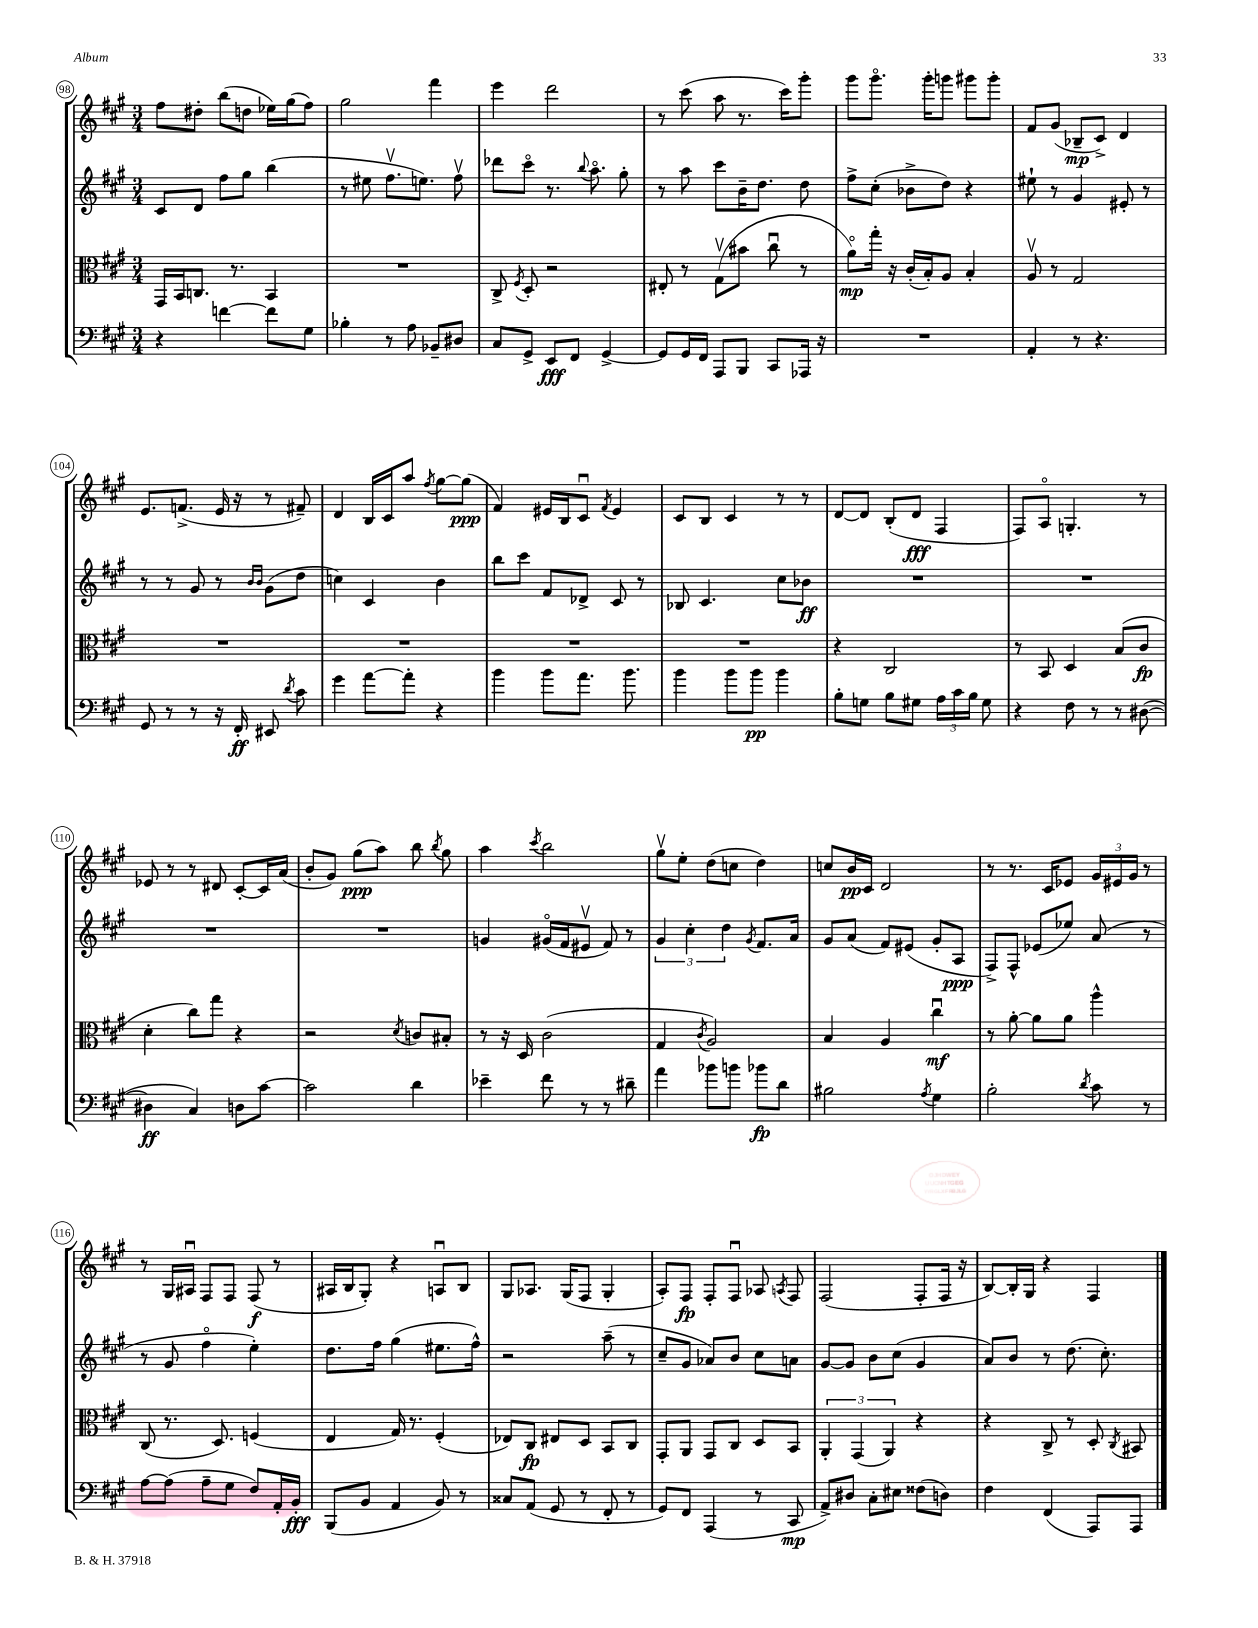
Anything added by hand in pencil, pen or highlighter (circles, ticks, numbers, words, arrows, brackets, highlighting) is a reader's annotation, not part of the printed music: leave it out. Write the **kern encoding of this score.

**kern	**dynam	**kern	**dynam	**kern	**dynam	**kern	**dynam
*part4	*part4	*part3	*part3	*part2	*part2	*part1	*part1
*staff4	*staff4	*staff3	*staff3	*staff2	*staff2	*staff1	*staff1
*clefF4	*	*clefC3	*	*clefG2	*	*clefG2	*
*k[f#c#g#]	*	*k[f#c#g#]	*	*k[f#c#g#]	*	*k[f#c#g#]	*
*M3/4	*	*M3/4	*	*M3/4	*	*M3/4	*
=98	=98	=98	=98	=98	=98	=98	=98
4r	.	16GG#/LL	.	8c#/L	.	8ff#\L	.
.	.	16BB/J	.	.	.	.	.
.	.	8.Cn/J	.	8d/J	.	8dd#X'\J	.
[4fn\	.	.	.	8ff#\L	.	(8bb\L	.
.	.	8.r	.	.	.	.	.
.	.	.	.	8gg#\J	.	8ddn\J	.
8f\L]	.	4BB/	.	(4bb\	.	16ee-X\LL)	.
.	.	.	.	.	.	(16gg#\J	.
8G#\J	.	.	.	.	.	8ff#\J)	.
=99	=99	=99	=99	=99	=99	=99	=99
4B-X'\	.	2.r	.	8r	.	2gg#\	.
.	.	.	.	8ee#X\	.	.	.
8r	.	.	.	8.ff#v\L	.	.	.
8A\	.	.	.	.	.	.	.
.	.	.	.	8.een\J)	.	.	.
8BB-X~/L	.	.	.	.	.	4fff#\	.
8D#X/J	.	.	.	8ff#v\	.	.	.
=100	=100	=100	=100	=100	=100	=100	=100
8C#/L	.	8C#^/	.	8ddd-X\L	.	4eee\	.
.	.	8qF#/	.	.	.	.	.
8GG#^/J	.	8D'/	.	8ccc#\J	.	.	.
8EE/L	fff	2r	.	8.r	.	2ddd\	.
8FF#/J	.	.	.	.	.	.	.
.	.	.	.	8qqbb/	.	.	.
.	.	.	.	8.aa\	.	.	.
[4GG#^/	.	.	.	.	.	.	.
.	.	.	.	8gg#'\	.	.	.
=101	=101	=101	=101	=101	=101	=101	=101
8GG#/L]	.	8E#X'/	.	8r	.	8r	.
16GG#/L	.	8r	.	8aa\	.	(8ccc#\	.
16FF#/JJ	.	.	.	.	.	.	.
8AAA/L	.	(8G#v\L	.	8ccc#\L	.	8aa\	.
8BBB/J	.	8b#X\J	.	16b~\K	.	8.r	.
.	.	.	.	8.dd\J	.	.	.
8CC#/L	.	8cc#u\	.	.	.	.	.
.	.	.	.	.	.	16ccc#\KL)	.
16AAA-X/Jk	.	8r	.	8dd\	.	8ggg#'\J	.
16r	.	.	.	.	.	.	.
=102	=102	=102	=102	=102	=102	=102	=102
2.r	.	8a\L)	mp	8ff#^\L	.	8ggg#\L	.
.	.	16gg#'\Jk	.	(8cc#'\J	.	8.ggg#\J	.
.	.	16r	.	.	.	.	.
.	.	(16c#'/LL	.	8b-X^\L	.	.	.
.	.	16B'/J)	.	.	.	16ggg#'\KL	.
.	.	8A/J	.	8dd\J)	.	8gggn\J	.
.	.	4B'/	.	4r	.	8ggg#X\L	.
.	.	.	.	.	.	8ggg#'\J	.
=103	=103	=103	=103	=103	=103	=103	=103
4AA'/	.	8Av/	.	8ee#X`\	.	8f#/L	.
.	.	8r	.	8r	.	(8g#/J	.
8r	.	2G#/	.	4g#/	.	8B-X~/L	mp
4.r	.	.	.	.	.	8c#^/J)	.
.	.	.	.	8e#X'/	.	4d/	.
.	.	.	.	8r	.	.	.
!!LO:LB:g=z
=104	=104	=104	=104	=104	=104	=104	=104
8GG#/	.	2.r	.	8r	.	8.e/L	.
8r	.	.	.	8r	.	.	.
.	.	.	.	.	.	(8.fn^/J	.
8r	.	.	.	8g#/	.	.	.
16r	.	.	.	8r	.	16e/	.
16FF#'/	ff	.	.	.	.	16r	.
.	.	.	.	16qqb/LL	.	.	.
.	.	.	.	16qqb/JJ	.	.	.
8EE#X/	.	.	.	(8g#\L	.	8r	.
8qd/	.	.	.	.	.	.	.
8c#\	.	.	.	8dd\J	.	8f#X~/)	.
=105	=105	=105	=105	=105	=105	=105	=105
4g#\	.	2.r	.	4ccn\)	.	4d/	.
[8a\L	.	.	.	4c#/	.	16B/LL	.
.	.	.	.	.	.	16c#/J	.
8a'\J]	.	.	.	.	.	8aa/J	.
.	.	.	.	.	.	8qff#/	.
4r	.	.	.	4b\	.	[8gg#\L	.
.	.	.	.	.	.	(8gg#\J]	ppp
=106	=106	=106	=106	=106	=106	=106	=106
4b\	.	2.r	.	8bb\L	.	4f#/)	.
.	.	.	.	8ccc#\J	.	.	.
8b\L	.	.	.	8f#/L	.	16e#X/LL	.
.	.	.	.	.	.	16B/J	.
8.a\J	.	.	.	8d-X^/J	.	8c#u/J	.
.	.	.	.	.	.	8qf#/	.
.	.	.	.	8c#/	.	4e#/	.
8.b\	.	.	.	.	.	.	.
.	.	.	.	8r	.	.	.
=107	=107	=107	=107	=107	=107	=107	=107
4b\	.	2.r	.	8B-X/	.	8c#/L	.
.	.	.	.	4.c#/	.	8B/J	.
8b\L	.	.	.	.	.	4c#/	.
8b\J	pp	.	.	.	.	.	.
4b\	.	.	.	8cc#\L	.	8r	.
.	.	.	.	8b-X\J	ff	8r	.
=108	=108	=108	=108	=108	=108	=108	=108
8B'\L	.	4r	.	2.r	.	[8d/L	.
8Gn\J	.	.	.	.	.	8d/J]	.
8B\L	.	2C#/	.	.	.	(8B'/L	.
8G#X\J	.	.	.	.	.	8d/J	fff
24A\LL	.	.	.	.	.	4F#/	.
24c#\	.	.	.	.	.	.	.
24B\JJ	.	.	.	.	.	.	.
8G#\	.	.	.	.	.	.	.
=109	=109	=109	=109	=109	=109	=109	=109
4r	.	8r	.	2.r	.	8F#/L)	.
.	.	8BB/	.	.	.	8A/J	.
8F#\	.	4D/	.	.	.	4.Gn'/	.
8r	.	.	.	.	.	.	.
8r	.	(8B/L	.	.	.	.	.
([8D#X\	.	8c#/J	fp	.	.	8r	.
!!LO:LB:g=z
=110	=110	=110	=110	=110	=110	=110	=110
4D#X\]	ff	4d'\	.	2.r	.	8e-X/	.
.	.	.	.	.	.	8r	.
4C#/)	.	8cc#\L)	.	.	.	8r	.
.	.	8gg#\J	.	.	.	8d#X/	.
8Dn\L	.	4r	.	.	.	[8c#'/L	.
[8c#\J	.	.	.	.	.	16c#/L]	.
.	.	.	.	.	.	(16a/JJ	.
=111	=111	=111	=111	=111	=111	=111	=111
2c#\]	.	2r	.	2.r	.	8b'/L	.
.	.	.	.	.	.	8g#/J)	.
.	.	.	.	.	.	(8gg#\L	ppp
.	.	.	.	.	.	8aa\J)	.
.	.	8qd/	.	.	.	.	.
4d\	.	8cn/L	.	.	.	8bb\	.
.	.	.	.	.	.	8qbb/	.
.	.	8B#X'/J	.	.	.	8gg#\	.
=112	=112	=112	=112	=112	=112	=112	=112
4e-X~\	.	8r	.	4gn/	.	4aa\	.
.	.	16r	.	.	.	.	.
.	.	16D/	.	.	.	.	.
.	.	.	.	.	.	8qccc#/	.
8f#\	.	(2c#\	.	(16g#X/LL	.	2bb\	.
.	.	.	.	16f#/J	.	.	.
8r	.	.	.	8e#Xv/J	.	.	.
8r	.	.	.	8f#/)	.	.	.
8d#X~\	.	.	.	8r	.	.	.
=113	=113	=113	=113	=113	=113	=113	=113
4a\	.	4G#/	.	6g#/	.	8gg#v\L	.
.	.	.	.	.	.	8ee'\J	.
.	.	.	.	6cc#'\	.	.	.
.	.	8qc#/	.	.	.	.	.
8b-X\L	.	2A/)	.	.	.	(8dd\L	.
.	.	.	.	6dd\	.	.	.
8bn\J	.	.	.	.	.	8ccn\J	.
.	.	.	.	8qg#/	.	.	.
8b-X\L	fp	.	.	8.f#/L	.	4dd\)	.
8d\J	.	.	.	.	.	.	.
.	.	.	.	16a/Jk	.	.	.
=114	=114	=114	=114	=114	=114	=114	=114
2B#X\	.	4B/	.	8g#/L	.	8ccn/L	.
.	.	.	.	(8a/J	.	16b/L	pp
.	.	.	.	.	.	16c#/JJ	.
.	.	4A/	.	8f#/L)	.	2d/	.
.	.	.	.	(8e#X/J	.	.	.
8qA/	.	.	.	.	.	.	.
4G#\	.	4cc#u\	mf	8g#'/L	.	.	.
.	.	.	.	8A/J	ppp	.	.
=115	=115	=115	=115	=115	=115	=115	=115
2B'\	.	8r	.	8F#^/L)	.	8r	.
.	.	[8a'\	.	8F#^^/J	.	8.r	.
.	.	8a\L]	.	(8e-X/L	.	.	.
.	.	.	.	.	.	16c#/KL	.
.	.	8a\J	.	8ee-X/J)	.	8e-X/J	.
8qd/	.	.	.	.	.	.	.
8c#\	.	4aa^^\	.	(8a/	.	24g#/LL	.
.	.	.	.	.	.	24e#X/	.
.	.	.	.	.	.	24g#/JJ	.
8r	.	.	.	8r	.	8r	.
!!LO:LB:g=z
=116	=116	=116	=116	=116	=116	=116	=116
[8A\L	.	(8C#/	.	8r	.	8r	.
(8A\J]	.	8.r	.	8g#/	.	16G#/LL	.
.	.	.	.	.	.	16A#Xu/JJ	.
8A~\L	.	.	.	4ff#\	.	8F#/L	.
.	.	8.D/)	.	.	.	.	.
8G#\J	.	.	.	.	.	8F#/J	.
8F#/L)	.	(4Fn/	.	4ee'\)	.	(8F#/	f
16AA'/L	.	.	.	.	.	8r	.
16BB'/JJ	fff	.	.	.	.	.	.
=117	=117	=117	=117	=117	=117	=117	=117
(8BBB/L	.	4E/	.	8.dd\L	.	16A#X/LL	.
.	.	.	.	.	.	16B/J	.
8BB/J	.	.	.	.	.	8G#'/J)	.
.	.	.	.	16ff#\Jk	.	.	.
4AA/	.	16G#/)	.	(4gg#\	.	4r	.
.	.	8.r	.	.	.	.	.
8BB/)	.	(4F#'/	.	8.ee#X\L	.	8Anu/L	.
8r	.	.	.	.	.	8B/J	.
.	.	.	.	16ff#^^\Jk)	.	.	.
=118	=118	=118	=118	=118	=118	=118	=118
8C##X/L	.	8E-X/L)	.	2r	.	8G#/L	.
(8AA/J	.	8C#/J	fp	.	.	8.A-X/J	.
8GG#/	.	8E#X/L	.	.	.	.	.
.	.	.	.	.	.	(16G#/KL	.
8r	.	8D/J	.	.	.	8F#/J	.
8FF#'/	.	8BB/L	.	(8aa~\	.	4G#'/	.
8r	.	8C#/J	.	8r	.	.	.
=119	=119	=119	=119	=119	=119	=119	=119
8GG#/L)	.	8GG#'/L	.	8cc#~/L	.	8A'/L)	.
8FF#/J	.	8AA/J	.	8g#/J	.	8F#/J	fp
(4AAA/	.	8GG#/L	.	8a-X/L)	.	8F#'/L	.
.	.	8C#/J	.	8b/J	.	8F#u/J	.
8r	.	8D/L	.	8cc#\L	.	8A-X/	.
.	.	.	.	.	.	8qAn/	.
8CC#/	mp	8BB/J	.	8an\J	.	8F#/	.
=120	=120	=120	=120	=120	=120	=120	=120
8AA^/L)	.	6AA'/	.	[8g#/L	.	(2F#/	.
8D#X/J	.	.	.	8g#/J]	.	.	.
.	.	(6GG#/	.	.	.	.	.
8C#'\L	.	.	.	8b\L	.	.	.
.	.	6AA/)	.	.	.	.	.
8E#X\J	.	.	.	(8cc#\J	.	.	.
(8F##X\L	.	4r	.	4g#/	.	8F#'/L	.
8Dn\J)	.	.	.	.	.	16F#/Jk	.
.	.	.	.	.	.	16r	.
=121	=121	=121	=121	=121	=121	=121	=121
4F#\	.	4r	.	8a/L)	.	[8B/L)	.
.	.	.	.	8b/J	.	16B'/L]	.
.	.	.	.	.	.	16G#/JJ	.
(4FF#/	.	8C#^/	.	8r	.	4r	.
.	.	8r	.	(8.dd\	.	.	.
8AAA/L)	.	8D'/	.	.	.	4F#/	.
.	.	.	.	8.cc#'\)	.	.	.
.	.	8qC#/	.	.	.	.	.
8AAA/J	.	8BB#X/	.	.	.	.	.
==	==	==	==	==	==	==	==
*-	*-	*-	*-	*-	*-	*-	*-
